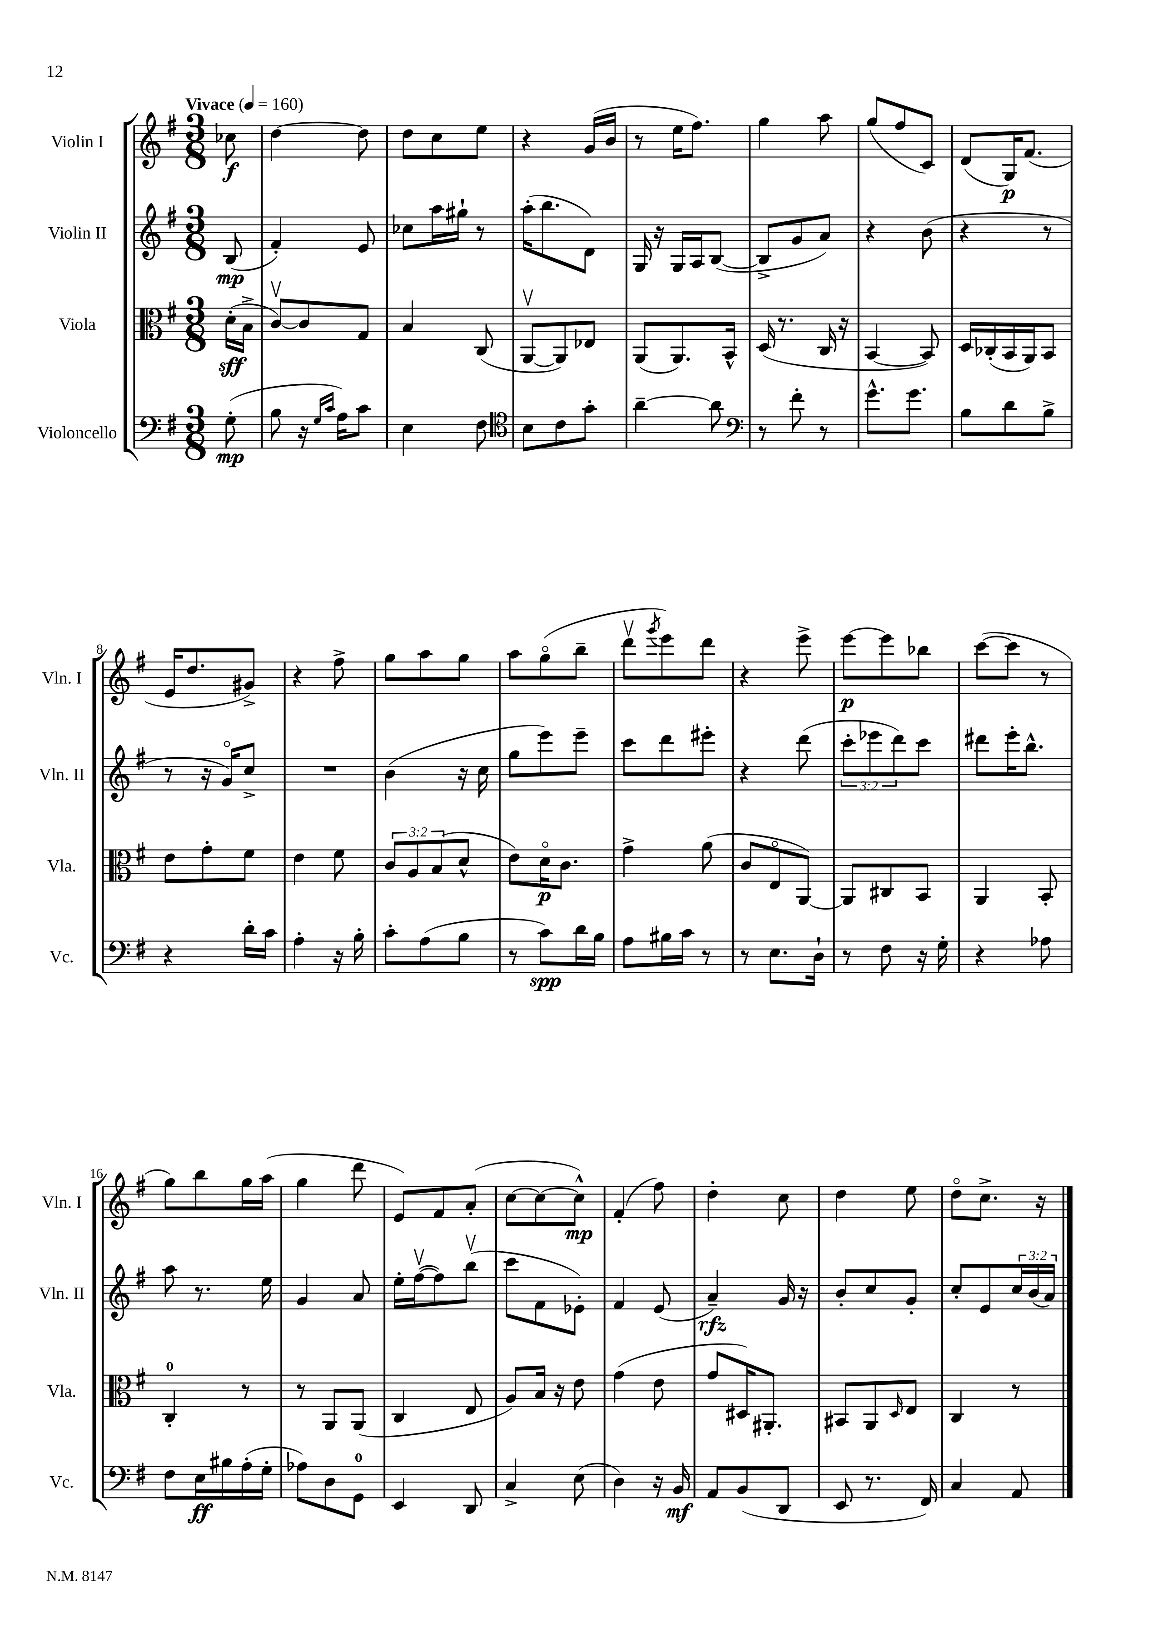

**kern	**dynam	**kern	**dynam	**kern	**dynam	**kern	**dynam
*part4	*part4	*part3	*part3	*part2	*part2	*part1	*part1
*staff4	*staff4	*staff3	*staff3	*staff2	*staff2	*staff1	*staff1
*I"Violoncello	*	*I"Viola	*	*I"Violin II	*	*I"Violin I	*
*I'Vc.	*	*I'Vla.	*	*I'Vln. II	*	*I'Vln. I	*
*clefF4	*	*clefC3	*	*clefG2	*	*clefG2	*
*k[f#]	*	*k[f#]	*	*k[f#]	*	*k[f#]	*
*M3/8	*	*M3/8	*	*M3/8	*	*M3/8	*
*MM160	*	*MM160	*	*MM160	*	*MM160	*
=	=	=	=	=	=	=	=
!	!	!	!	!	!	!LO:TX:a:B:t=Vivace	!
(8G'\	mp	(16d'\LL	sff	(8B/	mp	8cc-X\	f
.	.	16B^\JJ	.	.	.	.	.
=1	=1	=1	=1	=1	=1	=1	=1
8B\	.	[8cv/L)	.	4f#'/)	.	[4dd\	.
16r	.	8c/]	.	.	.	.	.
16qqG/LL	.	.	.	.	.	.	.
16qqc/JJ	.	.	.	.	.	.	.
16A\KL)	.	.	.	.	.	.	.
8c\J	.	8G/J	.	8e/	.	8dd\]	.
=2	=2	=2	=2	=2	=2	=2	=2
4E\	.	4B/	.	8cc-X\L	.	8dd\L	.
.	.	.	.	16aa\L	.	8cc\	.
.	.	.	.	16gg#X`\JJ	.	.	.
8F#\	.	(8C/	.	8r	.	8ee\J	.
=3	=3	=3	=3	=3	=3	=3	=3
*clefC4	*	*	*	*	*	*	*
8B\L	.	[8AAv/L	.	(16aa'\KL	.	4r	.
.	.	.	.	8.bb\	.	.	.
8c\	.	8AA/])	.	.	.	.	.
8g'\J	.	8E-X/J	.	8d\J)	.	(16g/LL	.
.	.	.	.	.	.	16b/JJ	.
=4	=4	=4	=4	=4	=4	=4	=4
[4a~\	.	(8AA/L	.	16G/	.	8r	.
.	.	.	.	16r	.	.	.
.	.	8.AA/)	.	16G/LL	.	16ee\KL	.
.	.	.	.	16A/J	.	8.ff#\J)	.
8a\]	.	.	.	([8B/J	.	.	.
.	.	16BB^^/Jk	.	.	.	.	.
=5	=5	=5	=5	=5	=5	=5	=5
*clefF4	*	*	*	*	*	*	*
8r	.	(16D/	.	8B^/L]	.	4gg\	.
.	.	8.r	.	.	.	.	.
8f#'\	.	.	.	8g/	.	.	.
8r	.	16C/	.	8a/J)	.	8aa\	.
.	.	16r	.	.	.	.	.
=6	=6	=6	=6	=6	=6	=6	=6
8.g^^\L	.	[4BB/	.	4r	.	(8gg/L	.
.	.	.	.	.	.	8ff#/	.
8.g\J	.	.	.	.	.	.	.
.	.	8BB/])	.	(8b\	.	8c/J)	.
=7	=7	=7	=7	=7	=7	=7	=7
8B\L	.	16D/LL	.	4r	.	(8d/L	.
.	.	(16C-X'/	.	.	.	.	.
8d\	.	16BB/	.	.	.	16G/K)	p
.	.	16AA/J)	.	.	.	(8.f#/J	.
8B^\J	.	8BB/J	.	8r	.	.	.
!!LO:LB:g=z
=8	=8	=8	=8	=8	=8	=8	=8
4r	.	8e\L	.	8r	.	16e/KL	.
.	.	.	.	.	.	8.dd/	.
.	.	8g'\	.	16r	.	.	.
.	.	.	.	16g/KL)	.	.	.
16d'\LL	.	8f#\J	.	8cc^/J	.	8g#X^/J)	.
16c\JJ	.	.	.	.	.	.	.
=9	=9	=9	=9	=9	=9	=9	=9
4A'\	.	4e\	.	4.r	.	4r	.
16r	.	8f#\	.	.	.	8ff#^\	.
16B'\	.	.	.	.	.	.	.
=10	=10	=10	=10	=10	=10	=10	=10
8c'\L	.	12c/L	.	(4b\	.	8gg\L	.
.	.	12A/	.	.	.	.	.
(8A\	.	.	.	.	.	8aa\	.
.	.	(12B/	.	.	.	.	.
8B\J	.	8d^^/J	.	16r	.	8gg\J	.
.	.	.	.	16cc\	.	.	.
=11	=11	=11	=11	=11	=11	=11	=11
8r	.	8e\L)	.	8gg\L	.	8aa\L	.
8c\L)	spp	16d\K	p	8eee\)	.	(8gg\	.
.	.	8.c\J	.	.	.	.	.
16d\L	.	.	.	8eee~\J	.	8bb~\J	.
16B\JJ	.	.	.	.	.	.	.
=12	=12	=12	=12	=12	=12	=12	=12
8A\L	.	4g^\	.	8ccc\L	.	8dddv\L	.
.	.	.	.	.	.	8qggg/	.
16B#X\L	.	.	.	8ddd\	.	8eee\)	.
16c\JJ	.	.	.	.	.	.	.
8r	.	(8a\	.	8eee#X'\J	.	8ddd\J	.
=13	=13	=13	=13	=13	=13	=13	=13
8r	.	8c/L	.	4r	.	4r	.
8.E\L	.	8E/	.	.	.	.	.
.	.	[8AA/J)	.	(8ddd\	.	8eee^\	.
16D`\Jk	.	.	.	.	.	.	.
=14	=14	=14	=14	=14	=14	=14	=14
8r	.	8AA/L]	.	12ccc'\L	.	[8eee\L	p
.	.	.	.	12eee-X\	.	.	.
8F#\	.	8C#X/	.	.	.	8eee\]	.
.	.	.	.	12ddd\)	.	.	.
16r	.	8BB/J	.	8ccc\J	.	8bb-X\J	.
16G'\	.	.	.	.	.	.	.
=15	=15	=15	=15	=15	=15	=15	=15
4r	.	4AA/	.	8ddd#X\L	.	([8ccc\L	.
.	.	.	.	16eee'\K	.	8ccc\J]	.
.	.	.	.	8.bb^^\J	.	.	.
8A-X\	.	8BB'/	.	.	.	8r	.
!!LO:LB:g=z
=16	=16	=16	=16	=16	=16	=16	=16
8F#\L	.	4C'/	.	8aa\	.	8gg\L)	.
16E\L	ff	.	.	8.r	.	8bb\	.
16B#X\	.	.	.	.	.	.	.
(16A'\	.	8r	.	.	.	16gg\L	.
16G'\JJ	.	.	.	16ee\	.	(16aa\JJ	.
=17	=17	=17	=17	=17	=17	=17	=17
8A-X\L)	.	8r	.	4g/	.	4gg\	.
8D\	.	8AA/L	.	.	.	.	.
8GG\J	.	(8AA/J	.	8a/	.	8ddd\	.
=18	=18	=18	=18	=18	=18	=18	=18
4EE/	.	4C/	.	16ee'\LL	.	8e/L)	.
.	.	.	.	([16ff#v\J	.	.	.
.	.	.	.	8ff#\])	.	8f#/	.
8DD/	.	8E/	.	(8bbv\J	.	(8a'/J	.
=19	=19	=19	=19	=19	=19	=19	=19
4C^/	.	8A/L)	.	8ccc\L	.	[8cc\L	.
.	.	16B/Jk	.	8f#\	.	8cc\_	.
.	.	16r	.	.	.	.	.
(8E\	.	8e\	.	8e-X'\J)	.	8cc^^\J])	mp
=20	=20	=20	=20	=20	=20	=20	=20
4D\)	.	(4g\	.	4f#/	.	(4f#'/	.
16r	.	8e\	.	(8e/	.	8ff#\)	.
16BB/	mf	.	.	.	.	.	.
=21	=21	=21	=21	=21	=21	=21	=21
8AA/L	.	8g/L	.	4a~/)	rfz	4dd'\	.
(8BB/	.	16D#X/K)	.	.	.	.	.
.	.	8.AA#X'/J	.	.	.	.	.
8DD/J	.	.	.	16g/	.	8cc\	.
.	.	.	.	16r	.	.	.
=22	=22	=22	=22	=22	=22	=22	=22
8EE/	.	8BB#X/L	.	8b'/L	.	4dd\	.
8.r	.	8AA/	.	8cc/	.	.	.
.	.	16qqD/	.	.	.	.	.
.	.	8E/J	.	8g'/J	.	8ee\	.
16FF#/)	.	.	.	.	.	.	.
=23	=23	=23	=23	=23	=23	=23	=23
4C/	.	4C/	.	8cc'/L	.	8dd\L	.
.	.	.	.	8e/	.	8.cc^\J	.
8AA/	.	8r	.	24cc/L	.	.	.
.	.	.	.	(24b/	.	.	.
.	.	.	.	.	.	16r	.
.	.	.	.	24a/JJ)	.	.	.
==	==	==	==	==	==	==	==
*-	*-	*-	*-	*-	*-	*-	*-
